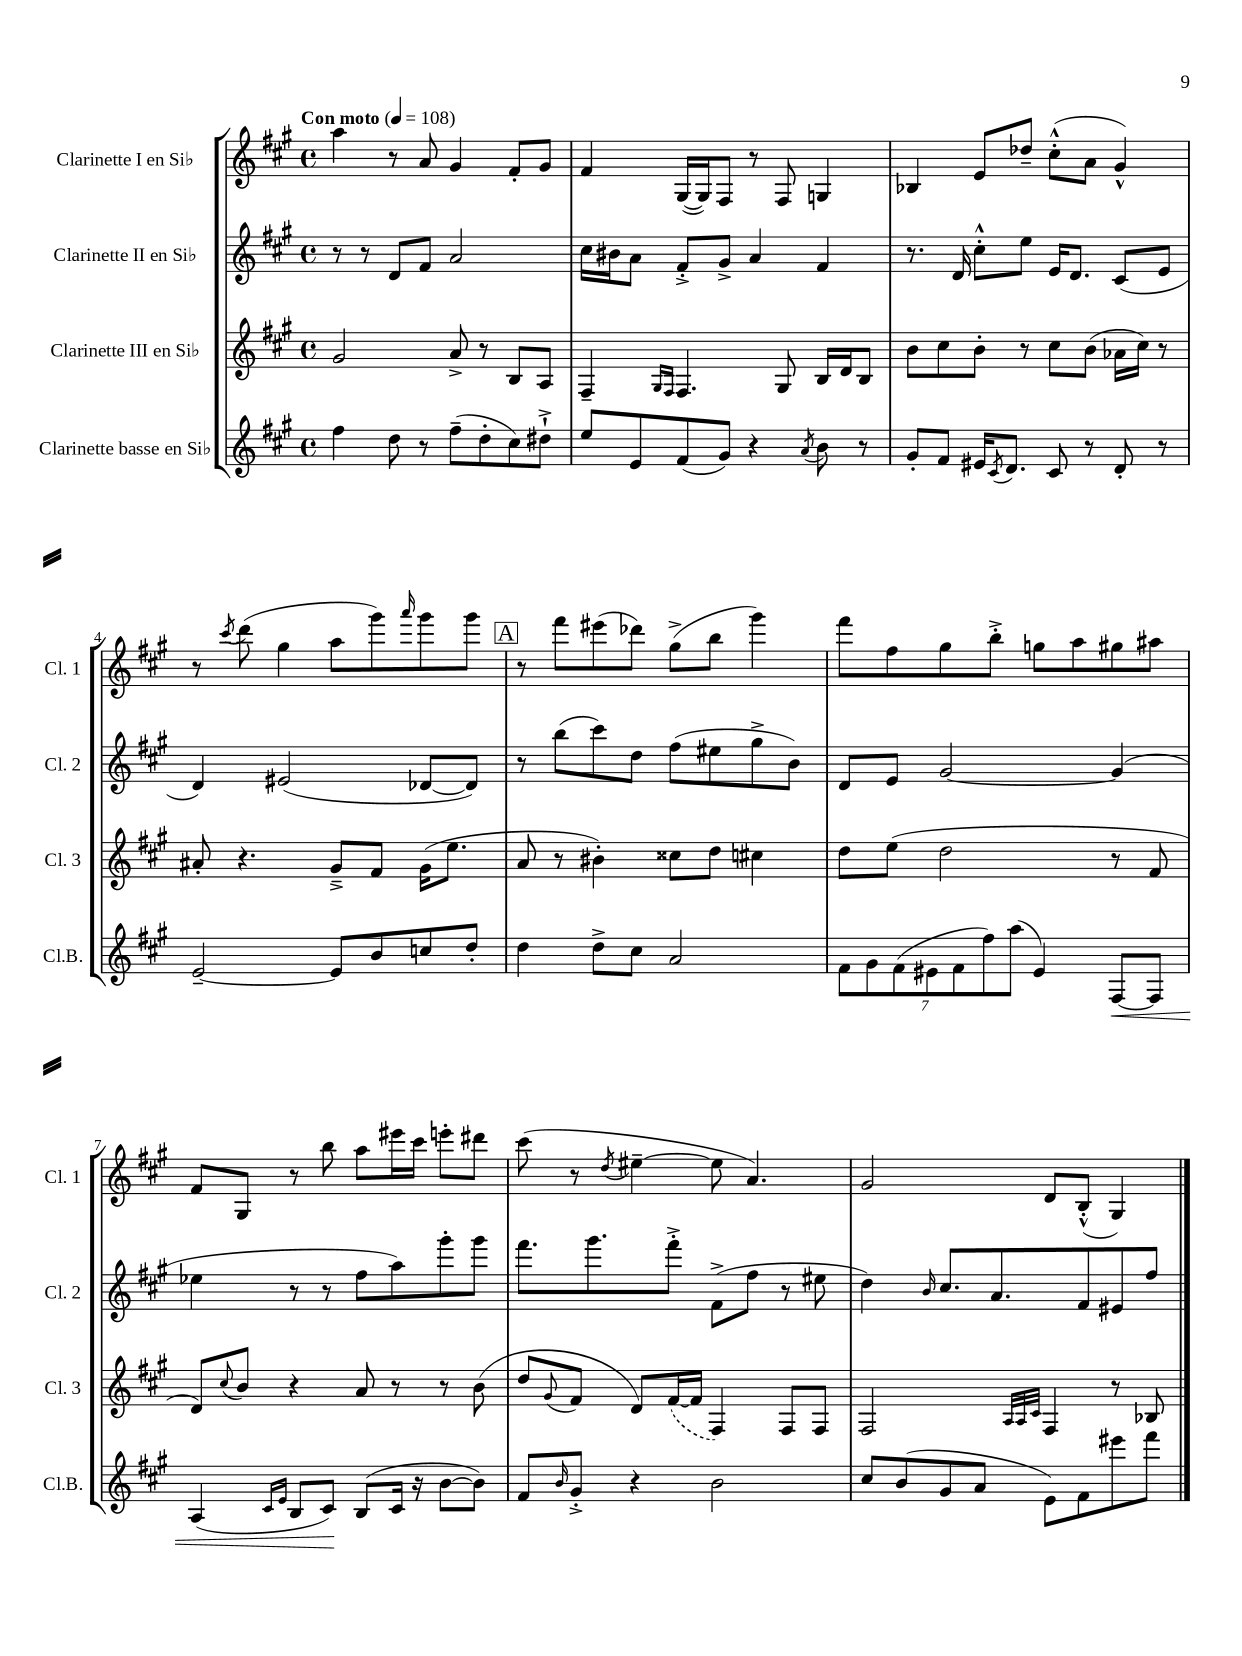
<<
\new StaffGroup <<
\new Staff = "s0" \with { instrumentName = "Clarinette I en Sib" shortInstrumentName = "Cl. 1" } {
    \clef treble \key a \major \defaultTimeSignature \time 4/4 \tempo "Con moto" 4 = 108
    a''4 r8 a'8 gis'4 fis'8-. gis'8 |
    fis'4 gis16~( gis16) fis8 r8 fis8 g4 |
    bes4 e'8 des''8-- cis''8-.-^( a'8 gis'4-^) |
    r8 \acciaccatura { cis'''8 } d'''8( gis''4 a''8 gis'''8) \grace { a'''16 } gis'''8 gis'''8 |
    \mark \markup { \box "A" } r8 fis'''8 eis'''8( des'''8) gis''8->( b''8 gis'''4) |
    fis'''8 fis''8 gis''8 b''8-.-> g''8 a''8 gis''8 ais''8 |
    fis'8 gis8 r8 b''8 a''8 eis'''16 cis'''16 e'''8-. dis'''8 |
    cis'''8( r8 \acciaccatura { d''8 } eis''4~-- eis''8 a'4.) |
    gis'2 d'8 b8-.-^( gis4) \bar "|." |
}
\new Staff = "s1" \with { instrumentName = "Clarinette II en Sib" shortInstrumentName = "Cl. 2" } {
    \clef treble \key a \major \defaultTimeSignature \time 4/4
    r8 r8 d'8 fis'8 a'2 |
    cis''16 bis'16 a'8 fis'8-.-> gis'8-> a'4 fis'4 |
    r8. d'16 cis''8-.-^ e''8 e'16 d'8. cis'8( e'8 |
    d'4) eis'2( des'8~ des'8) |
    \mark \markup { \box "A" } r8 b''8( cis'''8) d''8 fis''8( eis''8 gis''8-> b'8) |
    d'8 e'8 gis'2~ gis'4( |
    ees''4 r8 r8 fis''8 a''8) gis'''8-. gis'''8 |
    fis'''8. gis'''8. fis'''8-.-> fis'8->( fis''8 r8 eis''8 |
    d''4) \grace { b'16 } cis''8. a'8. fis'8 eis'8 fis''8 \bar "|." |
}
\new Staff = "s2" \with { instrumentName = "Clarinette III en Sib" shortInstrumentName = "Cl. 3" } {
    \clef treble \key a \major \defaultTimeSignature \time 4/4
    gis'2 a'8-> r8 b8 a8 |
    fis4-- \grace { gis16 fis16 } fis4. gis8 b16 d'16 b8 |
    b'8 cis''8 b'8-. r8 cis''8 b'8( aes'16 cis''16) r8 |
    ais'8-. r4. gis'8---> fis'8 gis'16( e''8. |
    \mark \markup { \box "A" } a'8 r8 bis'4-.) cisis''8 d''8 cis''4 |
    d''8 e''8( d''2 r8 fis'8 |
    d'8) \appoggiatura { cis''8 } b'8 r4 a'8 r8 r8 b'8( |
    d''8 \appoggiatura { gis'8 } fis'8 d'8) \once \slurDashed fis'16~( fis'16 fis4) fis8 fis8 |
    fis2 \grace { a32 a32 cis'32 } fis4 r8 bes8 \bar "|." |
}
\new Staff = "s3" \with { instrumentName = "Clarinette basse en Sib" shortInstrumentName = "Cl.B." } {
    \clef treble \key a \major \defaultTimeSignature \time 4/4
    fis''4 d''8 r8 fis''8--( d''8-. cis''8) dis''8-!-> |
    e''8 e'8 fis'8( gis'8) r4 \acciaccatura { a'8 } b'8 r8 |
    gis'8-. fis'8 eis'16 \acciaccatura { cis'8 } d'8. cis'8 r8 d'8-. r8 |
    e'2~-- e'8 b'8 c''8 d''8-. |
    \mark \markup { \box "A" } d''4 d''8-> cis''8 a'2 |
    \tuplet 7/4 { fis'8 gis'8 fis'8( eis'8 fis'8 fis''8) a''8( } eis'4) fis8~\< fis8 |
    a4( \grace { cis'16 e'16 } b8 cis'8\!) b8( cis'16 r16 b'8~ b'8) |
    fis'8 \grace { b'16 } gis'8-.-> r4 b'2 |
    cis''8 b'8( gis'8 a'8 e'8) fis'8 eis'''8 fis'''8 \bar "|." |
}
>>
>>
